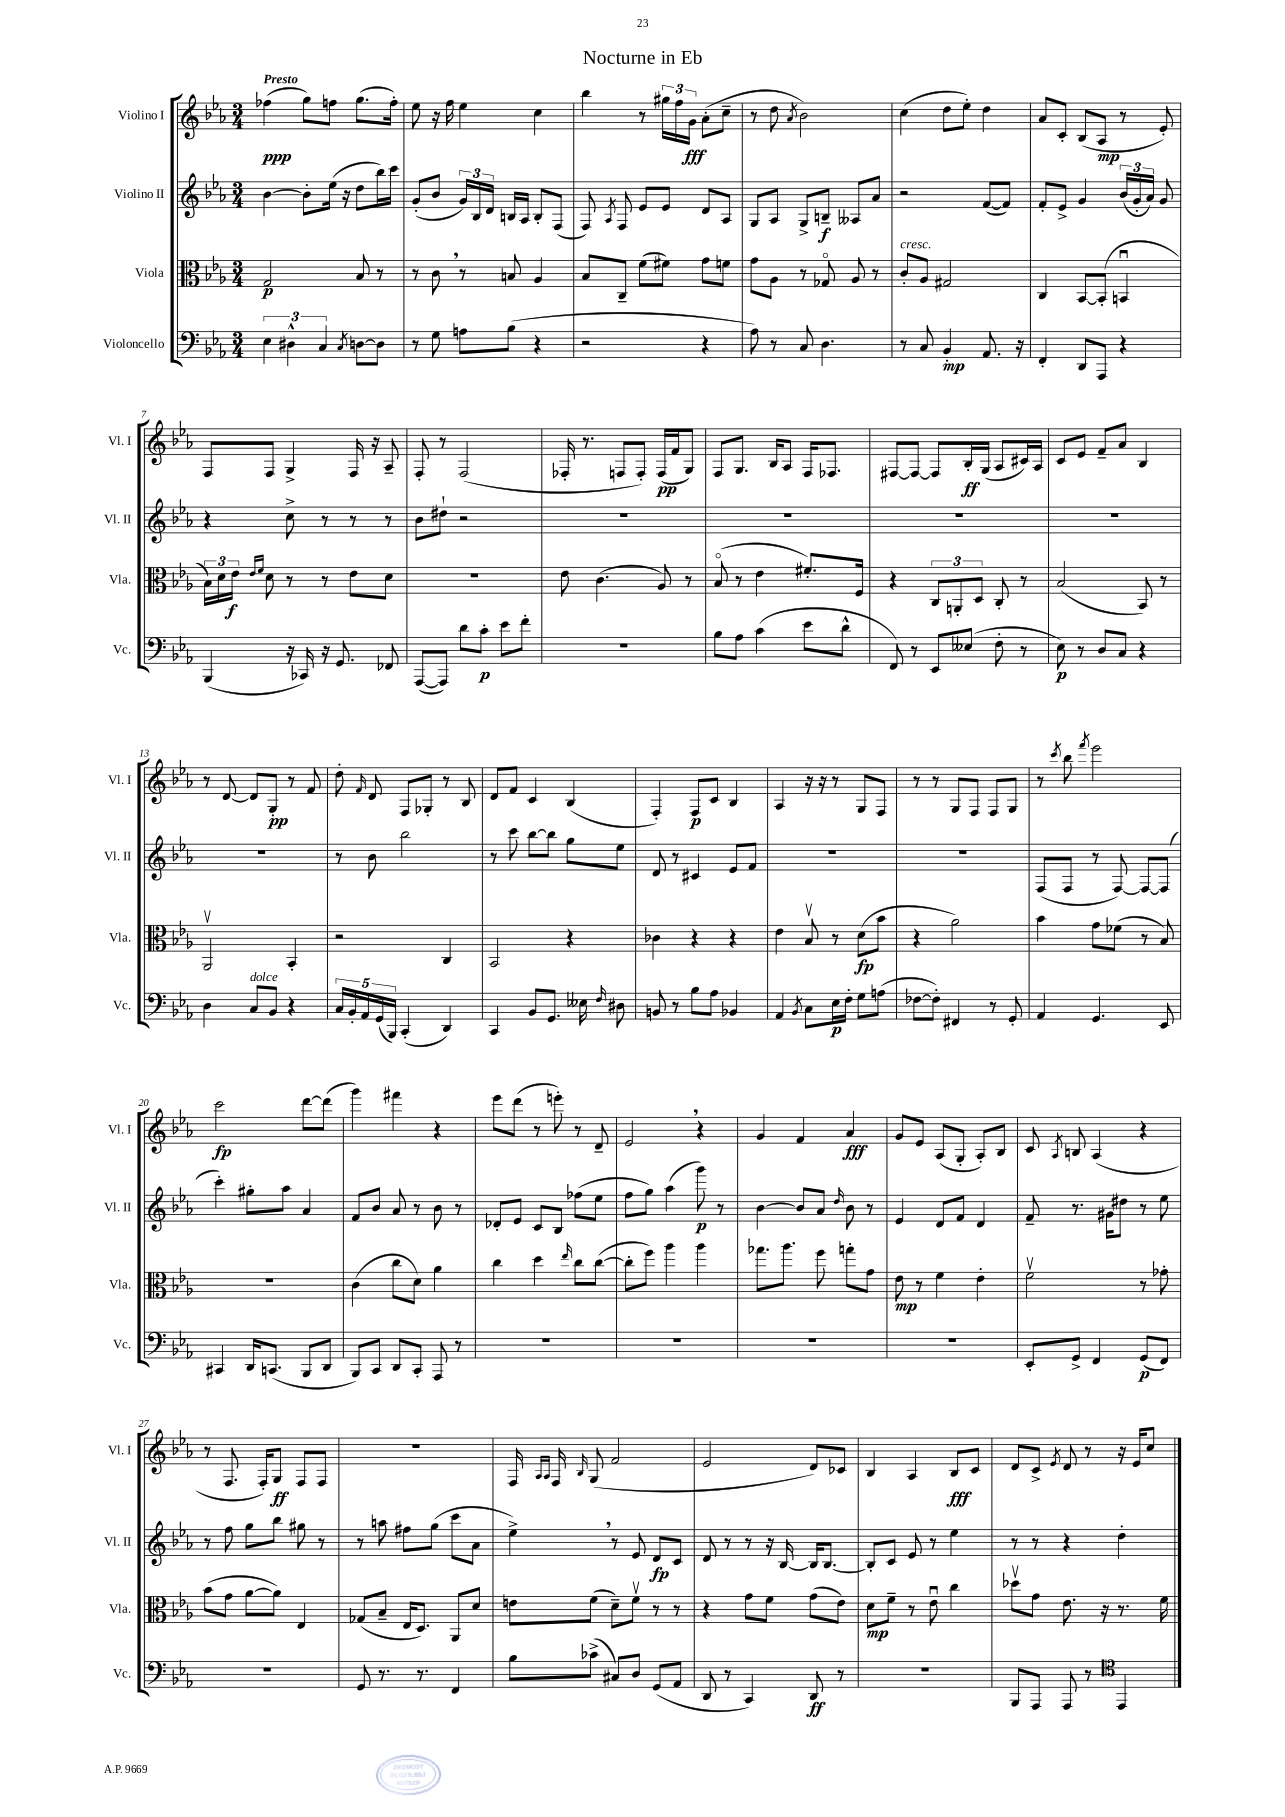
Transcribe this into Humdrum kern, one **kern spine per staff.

**kern	**kern	**kern	**kern
*staff4	*staff3	*staff2	*staff1
*clefF4	*clefC3	*clefG2	*clefG2
*k[b-e-a-]	*k[b-e-a-]	*k[b-e-a-]	*k[b-e-a-]
*M3/4	*M3/4	*M3/4	*M3/4
6E-	2G	[4b-	(4ff-
6D#^^	.	.	.
.	.	8b-']	8gg)
6C	.	.	.
.	.	(16ee-	8ff
.	.	16r	.
8qC	.	.	.
[8D	8B-	8dd	(8.gg
8D]	8r	16bb-)	.
.	.	16ccc	16ff')
=	=	=	=
8r	8r	(8g'	8ee-
8G	8c	8b-	16r
.	.	.	16ff
8A	8r	24g)	4ee-
.	.	24B-	.
.	.	24d	.
(8B-	8B	16B	.
.	.	16A-	.
4r	4A-	8B'	4cc
.	.	(8F	.
=	=	=	=
2r	8B-	8F)	4bb-
.	.	8qA-	.
.	8C~	8F	.
.	(8f	8e-	8r
.	8f#)	8e-	24gg#
.	.	.	24ff
.	.	.	24g
4r	8g	8d	(8a-'
.	8f	8A-	8cc~
=	=	=	=
8A-)	8g	8G	8r
8r	8A-	8A-	8dd
.	.	.	8qa-
8C	8r	8G^	2b-)
4.D	8G-o	8B~	.
.	8A-	8A--	.
.	8r	8a-	.
=	=	=	=
8r	8c'	2r	(4cc
8C	8A-	.	.
4BB-'	2G#	.	8dd
.	.	.	8ee-')
8.AA-	.	([8f	4dd
.	.	8f])	.
16r	.	.	.
=	=	=	=
4FF'	4C	8f'	8a-
.	.	8e-^	8c'
8DD	[8BB-	4g	(8B-
8AAA-	(8BB-']	.	8A-
4r	4BBu	(24b-	8r
.	.	24g'	.
.	.	24a-)	.
.	.	8g	8e-')
=	=	=	=
(4BBB-	24B-)	4r	8F
.	24d	.	.
.	24e-	.	.
.	16qqe-	.	.
.	16qqf	.	.
.	8d	.	8F
16r	8r	8cc^	4G^
16CC-)	.	.	.
16r	8r	8r	.
8.GG	.	.	.
.	8e-	8r	16F
.	.	.	16r
8FF-	8d	8r	8A-~
=	=	=	=
([8AAA-	2.r	8b-	8F'
8AAA-])	.	8dd#`	8r
8d	.	2r	(2F
8c'	.	.	.
8e-	.	.	.
8f'	.	.	.
=	=	=	=
2.r	8e-	2.r	16F-'
.	.	.	8.r
.	(4.c	.	.
.	.	.	8F
.	.	.	8F')
.	8A-)	.	(16F
.	.	.	16f
.	8r	.	8G)
=	=	=	=
8B-	(8B-o	2.r	8F
8A-	8r	.	8.G
(4c	4e-	.	.
.	.	.	16B-
.	.	.	8A-
8e-	8.f#')	.	16F
.	.	.	8.F-
8d^^	.	.	.
.	16F	.	.
=	=	=	=
8FF)	4r	2.r	[8F#
8r	.	.	8F#_
8EE-	12C	.	8F#]
.	12AA'	.	.
(8E--	.	.	16B-'
.	12D	.	.
.	.	.	(16G
8F'	8C'	.	8A-
8r	8r	.	16c#)
.	.	.	16A-
=	=	=	=
8E-)	(2B-	2.r	8c
8r	.	.	8e-
8D	.	.	8f~
8C	.	.	8a-
4r	8BB-)	.	4B-
.	8r	.	.
=	=	=	=
4D	2AA-v	2.r	8r
.	.	.	[8d
8C	.	.	8d]
8BB-	.	.	8G'
4r	4BB-'	.	8r
.	.	.	8f
=	=	=	=
20C	2r	8r	8dd'
20BB-'	.	.	.
20AA-	.	.	.
.	.	.	16qqf
.	.	8b-	8d
(20GG	.	.	.
20BBB-)	.	.	.
(4CC'	.	2bb-	8F
.	.	.	8G-'
4DD)	4C	.	8r
.	.	.	8B-
=	=	=	=
4CC	2BB-	8r	8d
.	.	8ccc	8f
8BB-	.	[8bb-	4c
8.GG	.	8bb-]	.
.	4r	8gg	(4B-
16E--	.	.	.
16qqF	.	.	.
8D#	.	8ee-	.
=	=	=	=
8BB	4c-	8d	4F')
8r	.	8r	.
8B-	4r	4c#	8F
8A-	.	.	8c
4BB-	4r	8e-	4B-
.	.	8f	.
=	=	=	=
4AA-	4e-	2.r	4A-
8qBB-	.	.	.
8C	8B-v	.	16r
.	.	.	16r
16E-	8r	.	8r
16F'	.	.	.
8G	(8d	.	8G
(8A	8b-	.	8F
=	=	=	=
[8F-	4r	2.r	8r
8F-'])	.	.	8r
4FF#	2a-)	.	8G
.	.	.	8F
8r	.	.	8F
8GG'	.	.	8G
=	=	=	=
4AA-	4b-	(8F	8r
.	.	.	8qccc
.	.	8F	8bb-
.	.	.	8qfff
4.GG	8g	8r	2eee-
.	(8f-	[8F)	.
.	8r	8F_	.
8EE-	8B-)	(8F]	.
=	=	=	=
4CC#	2.r	4ccc')	2ccc
16DD	.	8gg#'	.
(8.CC	.	.	.
.	.	8aa-	.
8BBB-	.	4a-	[8ddd
8DD	.	.	(8ddd]
=	=	=	=
8BBB-)	(4c	8f	4ggg)
8CC	.	8b-	.
8DD	8cc	8a-	4fff#
8CC'	8d)	8r	.
8AAA-	4a-	8b-	4r
8r	.	8r	.
=	=	=	=
2.r	4cc	8d-'	8eee-
.	.	8e-	(8ddd
.	4dd	8c	8r
.	.	8B-	8eee')
.	16qqee-	.	.
.	8cc	(8ff-	8r
.	([8cc	8ee-	8d~
=	=	=	=
2.r	8cc']	8ff	2e-
.	8ff)	8gg)	.
.	4aa-	(4aa-	.
.	4aa-	8ggg)	4r
.	.	8r	.
=	=	=	=
2.r	8.gg-	[4b-	4g
.	8.aa-	.	.
.	.	8b-]	4f
.	8ff	8a-	.
.	.	16qqdd	.
.	8gg'	8b-	4a-
.	8g	8r	.
=	=	=	=
2.r	8e-	4e-	8g
.	8r	.	8e-
.	4f	8d	(8A-
.	.	8f	8G'
.	4e-'	4d	8A-')
.	.	.	8B-
=	=	=	=
8EE-'	2fv	8f~	8c
.	.	.	8qA-
8GG^	.	8.r	8B
4FF	.	.	(4A-
.	.	16g#	.
.	.	8dd#	.
(8GG	8r	8r	4r
8FF)	8g-'	8ee-	.
=	=	=	=
2.r	(8b-	8r	8r
.	8g	8ff	8.F
.	[8a-	8gg	.
.	.	.	16F')
.	8a-])	8bb-	8G
.	4E-	8gg#	8F
.	.	8r	8F
=	=	=	=
8GG	(8G-	8r	2.r
8.r	8B-~	8aa	.
.	16E-	8ff#	.
8.r	8.D)	.	.
.	.	(8gg	.
4FF	8AA-	8ccc	.
.	8d	8a-	.
=	=	=	=
8B-	8e	4ee-^)	16F
.	.	.	16qqA-
.	.	.	16qqA-
.	.	.	16F
.	.	.	16qqB-
(8c-^	(8f	.	(8G
8C#)	8d~)	8r	2f
8D	8fv	8e-	.
(8GG	8r	8d	.
8AA-	8r	8c	.
=	=	=	=
8DD	4r	8d	2e-
8r	.	8r	.
4CC)	8g	8r	.
.	8f	16r	.
.	.	[16B-	.
8DD	(8g	16B-]	8d)
.	.	[8.B-	.
8r	8e-)	.	8c-
=	=	=	=
2.r	8d	8B-']	4B-
.	8f~	8c	.
.	8r	8e-	4A-
.	8e-u	8r	.
.	4cc	4ee-	8B-
.	.	.	8c
=	=	=	=
8BBB-	8dd-v	8r	8d
8AAA-	8g	8r	8c^
.	.	.	8qe-
8AAA-	8.e-	4r	8d
8r	.	.	8r
.	16r	.	.
*clefC4	*	*	*
4EE-	8.r	4dd'	16r
.	.	.	16e-
.	.	.	8cc
.	16f	.	.
==	==	==	==
*-	*-	*-	*-
